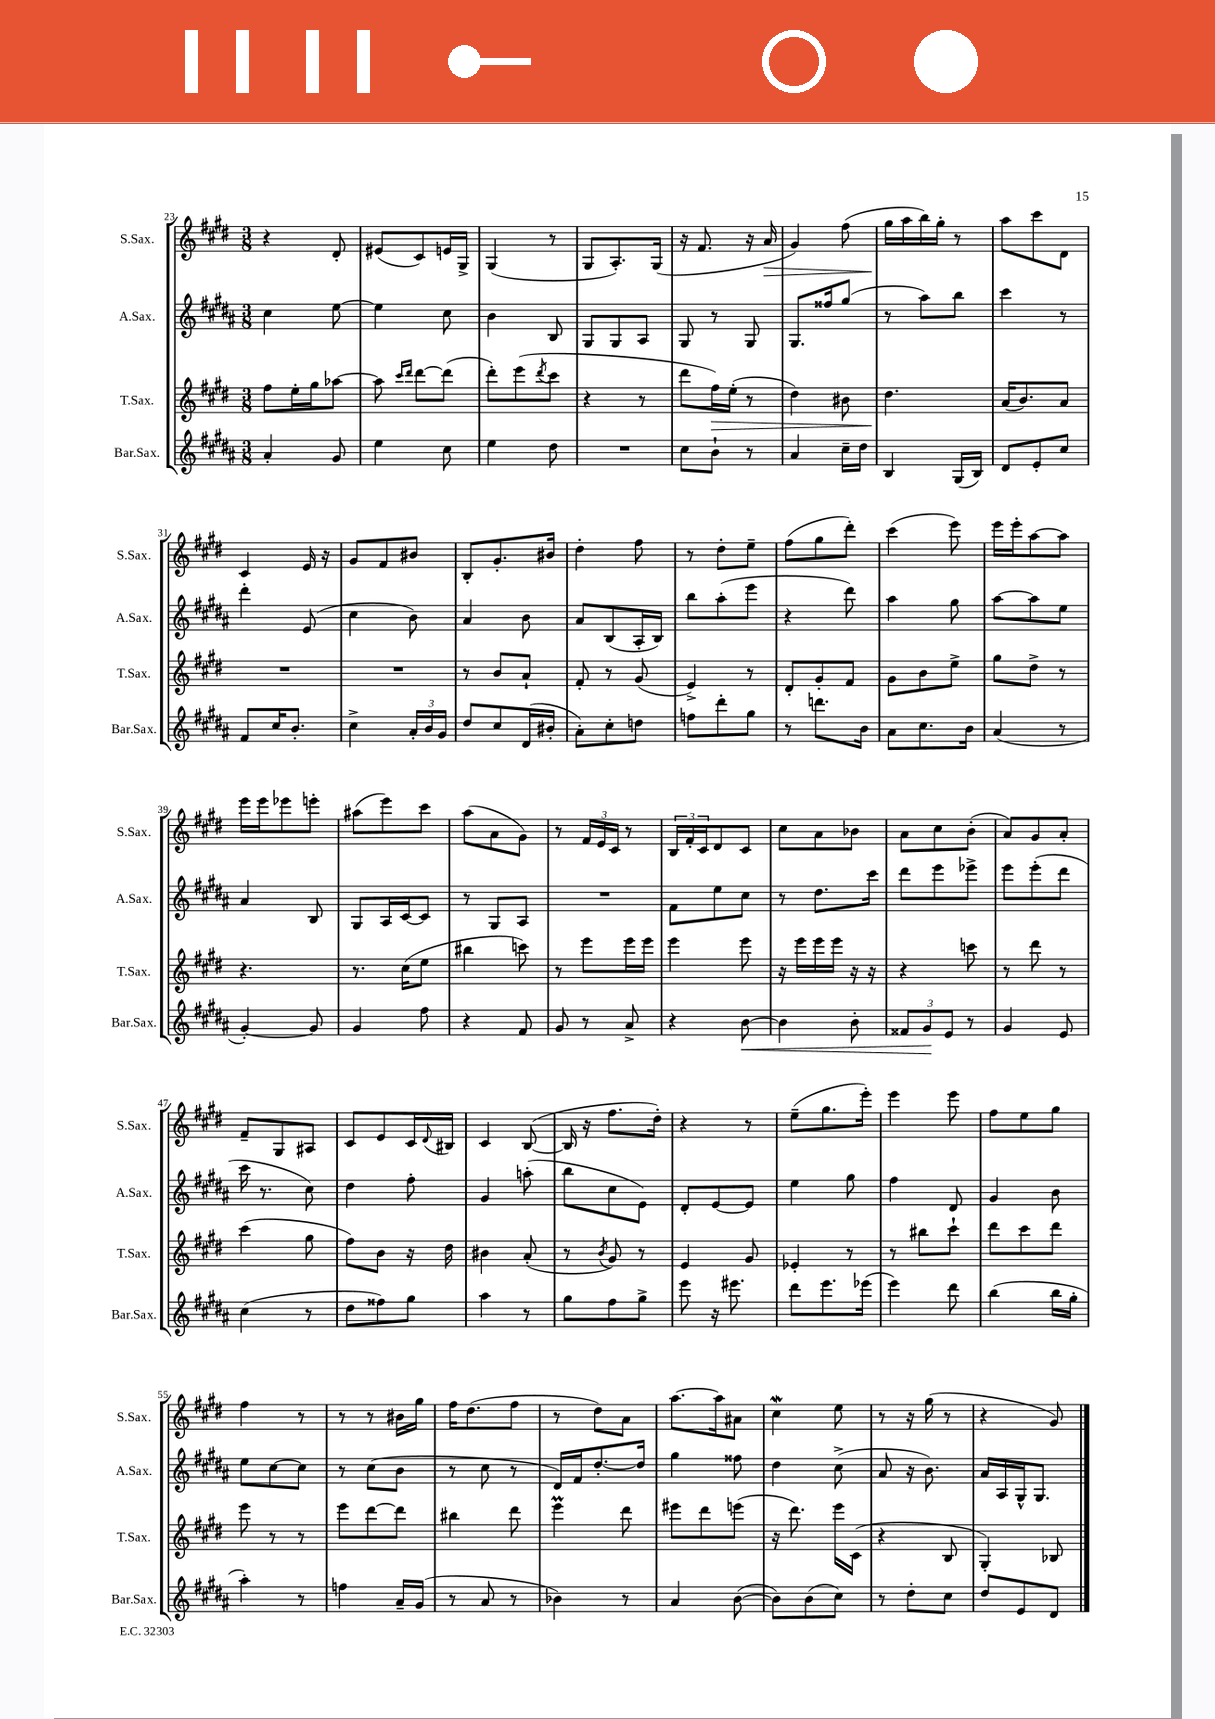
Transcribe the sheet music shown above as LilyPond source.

<<
\new StaffGroup <<
\new Staff = "s0" \with { instrumentName = "S.Sax." shortInstrumentName = "S.Sax." } {
    \clef treble \key e \major \numericTimeSignature \time 3/8
    r4 dis'8-. |
    eis'8( cis'8) e'16 gis16-> |
    gis4( r8 |
    gis8 a8.-.) gis16( |
    r16 fis'8. r16 a'16\> |
    gis'4) fis''8( |
    gis''16\! a''16 b''16) gis''16-. r8 |
    a''8 cis'''8 dis'8 |
    cis'4 e'16 r16 |
    gis'8 fis'8 bis'8 |
    b8-. gis'8.-. bis'16 |
    dis''4-. fis''8 |
    r8 dis''8-. e''8-- |
    fis''8( gis''8 dis'''8-.) |
    cis'''4( e'''8) |
    e'''16 e'''16-. a''8~ a''8 |
    e'''16 e'''16 ees'''8 e'''8-. |
    ais''8( e'''8) cis'''8 |
    a''8( a'8 gis'8) |
    r8 \tuplet 3/2 { fis'16 e'16 cis'16 } r8 |
    \tuplet 3/2 { b16 fis'16-. cis'16 } dis'8 cis'8 |
    cis''8 a'8 bes'8 |
    a'8 cis''8 b'8-.( |
    a'8) gis'8 a'8-. |
    fis'8-- gis8 ais8 |
    cis'8 e'8 cis'16 \appoggiatura { dis'8 } bis16 |
    cis'4 b8~( |
    b16 r16 fis''8. dis''16-.) |
    r4 r8 |
    e''8--( gis''8. e'''16-.) |
    e'''4 e'''8 |
    fis''8 e''8 gis''8 |
    fis''4 r8 |
    r8 r8 bis'16 gis''16 |
    fis''16 dis''8.( fis''8 |
    r8 dis''8) a'8 |
    a''8.~ a''16 ais'8 |
    cis''4\mordent e''8 |
    r8 r16 gis''16( r8 |
    r4 gis'8) \bar "|." |
}
\new Staff = "s1" \with { instrumentName = "A.Sax." shortInstrumentName = "A.Sax." } {
    \clef treble \key b \major \numericTimeSignature \time 3/8
    cis''4 e''8~ |
    e''4 cis''8 |
    b'4 b8 |
    gis8 gis8 ais8 |
    gis8 r8 gis8 |
    gis8. fisis''16 gis''8( |
    r8 ais''8) b''8 |
    cis'''4 r8 |
    dis'''4-. e'8( |
    cis''4 b'8) |
    ais'4 b'8 |
    ais'8 b8( ais16-. b16) |
    b''8 ais''8-.( e'''8 |
    r4 dis'''8) |
    ais''4 gis''8 |
    ais''8~ ais''8 e''8 |
    ais'4 b8 |
    gis8 ais16 cis'16~ cis'8 |
    r8 gis8 ais8 |
    R4. |
    fis'8 e''8 cis''8 |
    r8 dis''8. cis'''16 |
    dis'''8 e'''8 ees'''8-> |
    e'''8 e'''8-.( dis'''8 |
    cis'''16 r8. cis''8) |
    dis''4 fis''8-. |
    gis'4 a''8-.( |
    b''8 cis''8 e'8) |
    dis'8-. e'8~ e'8 |
    e''4 gis''8 |
    fis''4 dis'8 |
    gis'4 b'8 |
    e''8 cis''8~ cis''8 |
    r8 cis''8( b'8 |
    r8 cis''8 r8 |
    dis'16) fis'16 dis''8.~-. dis''16 |
    gis''4 fisis''8 |
    dis''4 cis''8->( |
    ais'8 r16 b'8.) |
    ais'16 ais16 gis16-^ gis8. \bar "|." |
}
\new Staff = "s2" \with { instrumentName = "T.Sax." shortInstrumentName = "T.Sax." } {
    \clef treble \key e \major \numericTimeSignature \time 3/8
    fis''8 e''16-. gis''16 aes''8~ |
    aes''8 \grace { cis'''16 dis'''16 } dis'''8~ dis'''8( |
    dis'''8-.) e'''8( \acciaccatura { dis'''8 } cis'''8 |
    r4 r8 |
    dis'''8 fis''16\>) e''16-.( r8 |
    dis''4) bis'8 |
    dis''4.\! |
    a'16( b'8.) a'8 |
    R4. |
    R4. |
    r8 b'8 a'8-! |
    fis'8-. r8 gis'8( |
    e'4->) r8 |
    dis'8-. gis'8-. fis'8 |
    gis'8 b'8 e''8-> |
    gis''8 dis''8-> r8 |
    r4. |
    r8. cis''16( e''8 |
    bis''4 c'''8) |
    r8 e'''8 e'''16 e'''16 |
    e'''4 e'''8 |
    r16 e'''16 e'''16 e'''16 r16 r16 |
    r4 c'''8 |
    r8 dis'''8 r8 |
    cis'''4( gis''8 |
    fis''8) b'8 r16 dis''16 |
    bis'4 a'8-.( |
    r8 \acciaccatura { b'8 } gis'8) r8 |
    e'4 gis'8 |
    ees'4-. r8 |
    r8 bis''8 cis'''8-! |
    dis'''8 cis'''8 dis'''8 |
    e'''8 r8 r8 |
    e'''8 dis'''8~ dis'''8 |
    bis''4 dis'''8 |
    e'''4\prall dis'''8 |
    eis'''8 dis'''8 e'''8( |
    r16 dis'''8.) e'''16 cis'16( |
    r4 b8 |
    gis4-.) bes8 \bar "|." |
}
\new Staff = "s3" \with { instrumentName = "Bar.Sax." shortInstrumentName = "Bar.Sax." } {
    \clef treble \key b \major \numericTimeSignature \time 3/8
    ais'4-. gis'8 |
    e''4 cis''8 |
    e''4 dis''8 |
    R4. |
    cis''8 b'8-! r8 |
    ais'4 cis''16-- dis''16 |
    b4 gis16( b16) |
    dis'8 e'8-. cis''8 |
    fis'8 cis''16 b'8.-. |
    cis''4-> \tuplet 3/2 { ais'16-. b'16 gis'16 } |
    dis''8 cis''8 dis'16( bis'16-. |
    ais'8-.) cis''8-. d''8 |
    f''8 dis'''8-. gis''8 |
    r8 d'''8. b'16 |
    ais'8 cis''8. b'16 |
    ais'4( r8 |
    gis'4~-.) gis'8 |
    gis'4 fis''8 |
    r4 fis'8 |
    gis'8 r8 ais'8-> |
    r4 b'8~\< |
    b'4 b'8-. |
    \tuplet 3/2 { fisis'8 gis'8\! e'8 } r8 |
    gis'4 e'8 |
    cis''4( r8 |
    dis''8 fisis''8) gis''8 |
    ais''4 r8 |
    gis''8 fis''8 gis''8-> |
    e'''8 r16 eis'''8. |
    dis'''8 e'''8. ees'''16( |
    e'''4) dis'''8 |
    b''4( b''16 gis''16-. |
    ais''4-.) r8 |
    f''4 ais'16-- gis'16( |
    r8 ais'8 r8 |
    bes'4) r8 |
    ais'4 b'8~( |
    b'8) b'8( cis''8) |
    r8 dis''8-. cis''8 |
    dis''8 e'8 dis'8 \bar "|." |
}
>>
>>
\layout { \context { \Score currentBarNumber = #23 } }
